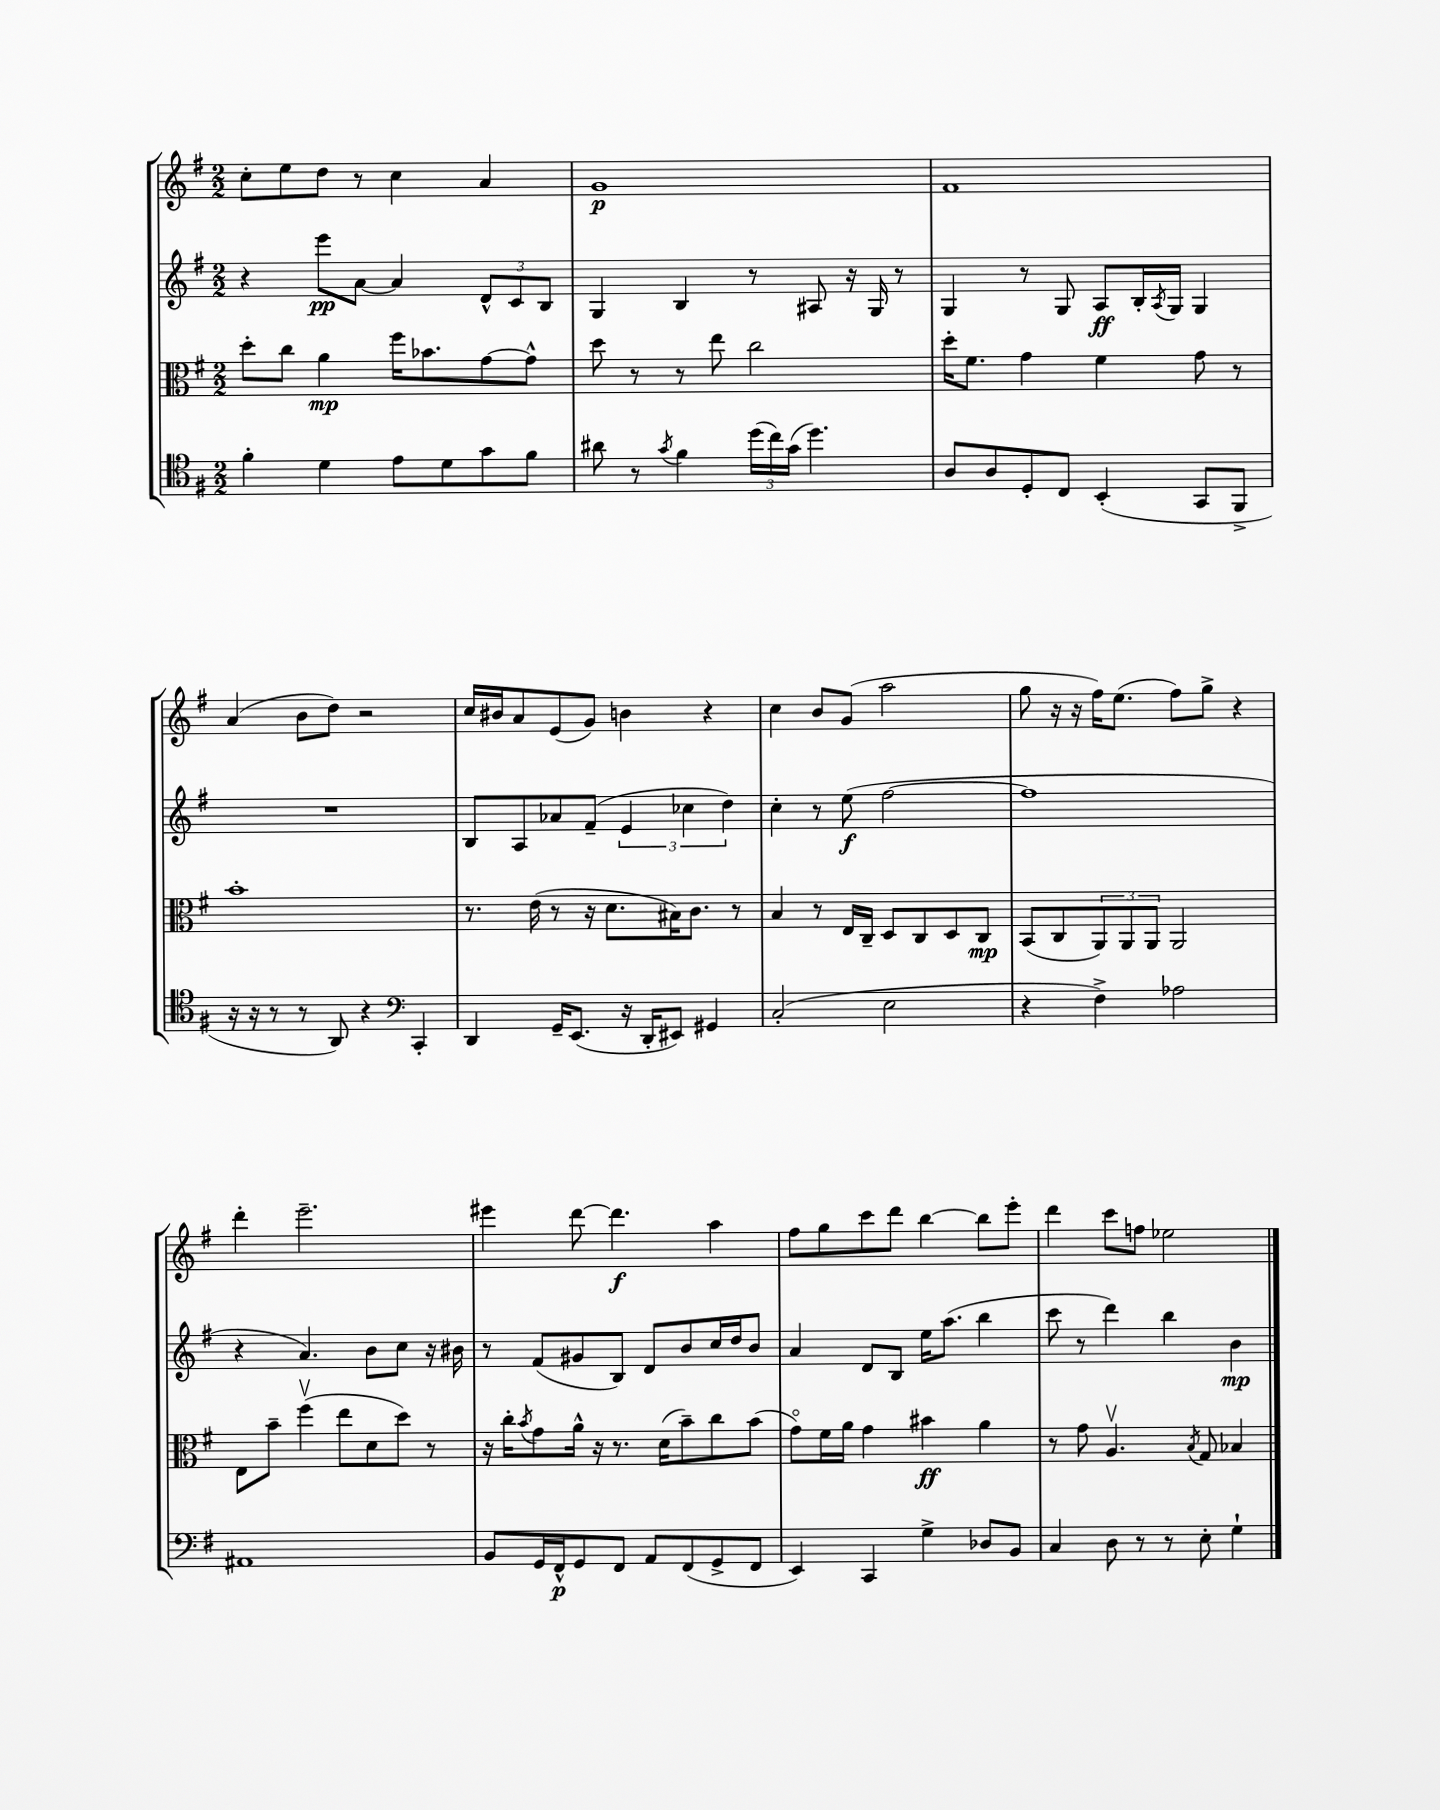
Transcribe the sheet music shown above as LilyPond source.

<<
\new StaffGroup <<
\new Staff = "s0" {
    \clef treble \key g \major \numericTimeSignature \time 2/2
    c''8-. e''8 d''8 r8 c''4 a'4 |
    g'1\p |
    fis'1 |
    a'4( b'8 d''8) r2 |
    c''16 bis'16 a'8 e'8( g'8) b'4 r4 |
    c''4 b'8 g'8( a''2 |
    g''8 r16 r16 fis''16) e''8.( fis''8) g''8-> r4 |
    d'''4-. e'''2.-- |
    eis'''4 d'''8~ d'''4.\f a''4 |
    fis''8 g''8 c'''8 d'''8 b''4~ b''8 e'''8-. |
    d'''4 c'''8 f''8 ees''2 \bar "|." |
}
\new Staff = "s1" {
    \clef treble \key g \major \numericTimeSignature \time 2/2
    r4 e'''8\pp a'8~ a'4 \tuplet 3/2 { d'8-^ c'8 b8 } |
    g4 b4 r8 ais8 r16 g16 r8 |
    g4 r8 g8 a8\ff b16-. \acciaccatura { a8 } g16 g4 |
    R1 |
    b8 a8 aes'8 fis'8--( \tuplet 3/2 { e'4 ces''4 d''4) } |
    c''4-. r8 e''8\f( fis''2~ |
    fis''1 |
    r4 a'4.) b'8 c''8 r16 bis'16 |
    r8 fis'8( gis'8 b8) d'8 b'8 c''16 d''16 b'8 |
    a'4 d'8 b8 e''16 a''8.( b''4 |
    c'''8 r8 d'''4) b''4 b'4\mp \bar "|." |
}
\new Staff = "s2" {
    \clef alto \key g \major \numericTimeSignature \time 2/2
    d''8-. c''8 a'4\mp fis''16 bes'8. g'8~ g'8-^ |
    d''8 r8 r8 e''8 c''2 |
    d''16-. fis'8. g'4 fis'4 g'8 r8 |
    b'1-. |
    r8. e'16( r8 r16 d'8. bis16) c'8. r8 |
    b4 r8 e16 c16-- d8 c8 d8 c8\mp |
    b,8( c8 \tuplet 3/2 { a,8) a,8 a,8 } a,2 |
    e8 b'8-- fis''4\upbow( e''8 d'8 d''8) r8 |
    r16 c''16-. \acciaccatura { b'8 } g'8 a'16-^ r16 r8. d'16( b'8--) c''8 b'8( |
    g'8\flageolet) fis'16 a'16 g'4 bis'4\ff a'4 |
    r8 g'8 a4.\upbow \acciaccatura { b8 } g8 bes4 \bar "|." |
}
\new Staff = "s3" {
    \clef tenor \key g \major \numericTimeSignature \time 2/2
    fis'4-. d'4 e'8 d'8 g'8 fis'8 |
    ais'8 r8 \acciaccatura { g'8 } fis'4 \tuplet 3/2 { d''16( c''16) g'16( } d''4.) |
    a8 a8 d8-. c8 b,4-.( g,8 fis,8-> |
    r16 r16 r8 r8 a,8) r4 \clef bass c,4-. |
    d,4 g,16-- e,8.( r16 d,16-. eis,8) gis,4 |
    c2-.( e2 |
    r4 fis4->) aes2 |
    ais,1 |
    b,8 g,16 fis,16-^\p g,8 fis,8 a,8 fis,8( g,8-> fis,8 |
    e,4) c,4 g4-> des8 b,8 |
    c4 d8 r8 r8 e8-. g4-! \bar "|." |
}
>>
>>
\layout { \context { \Score \remove "Bar_number_engraver" } }
